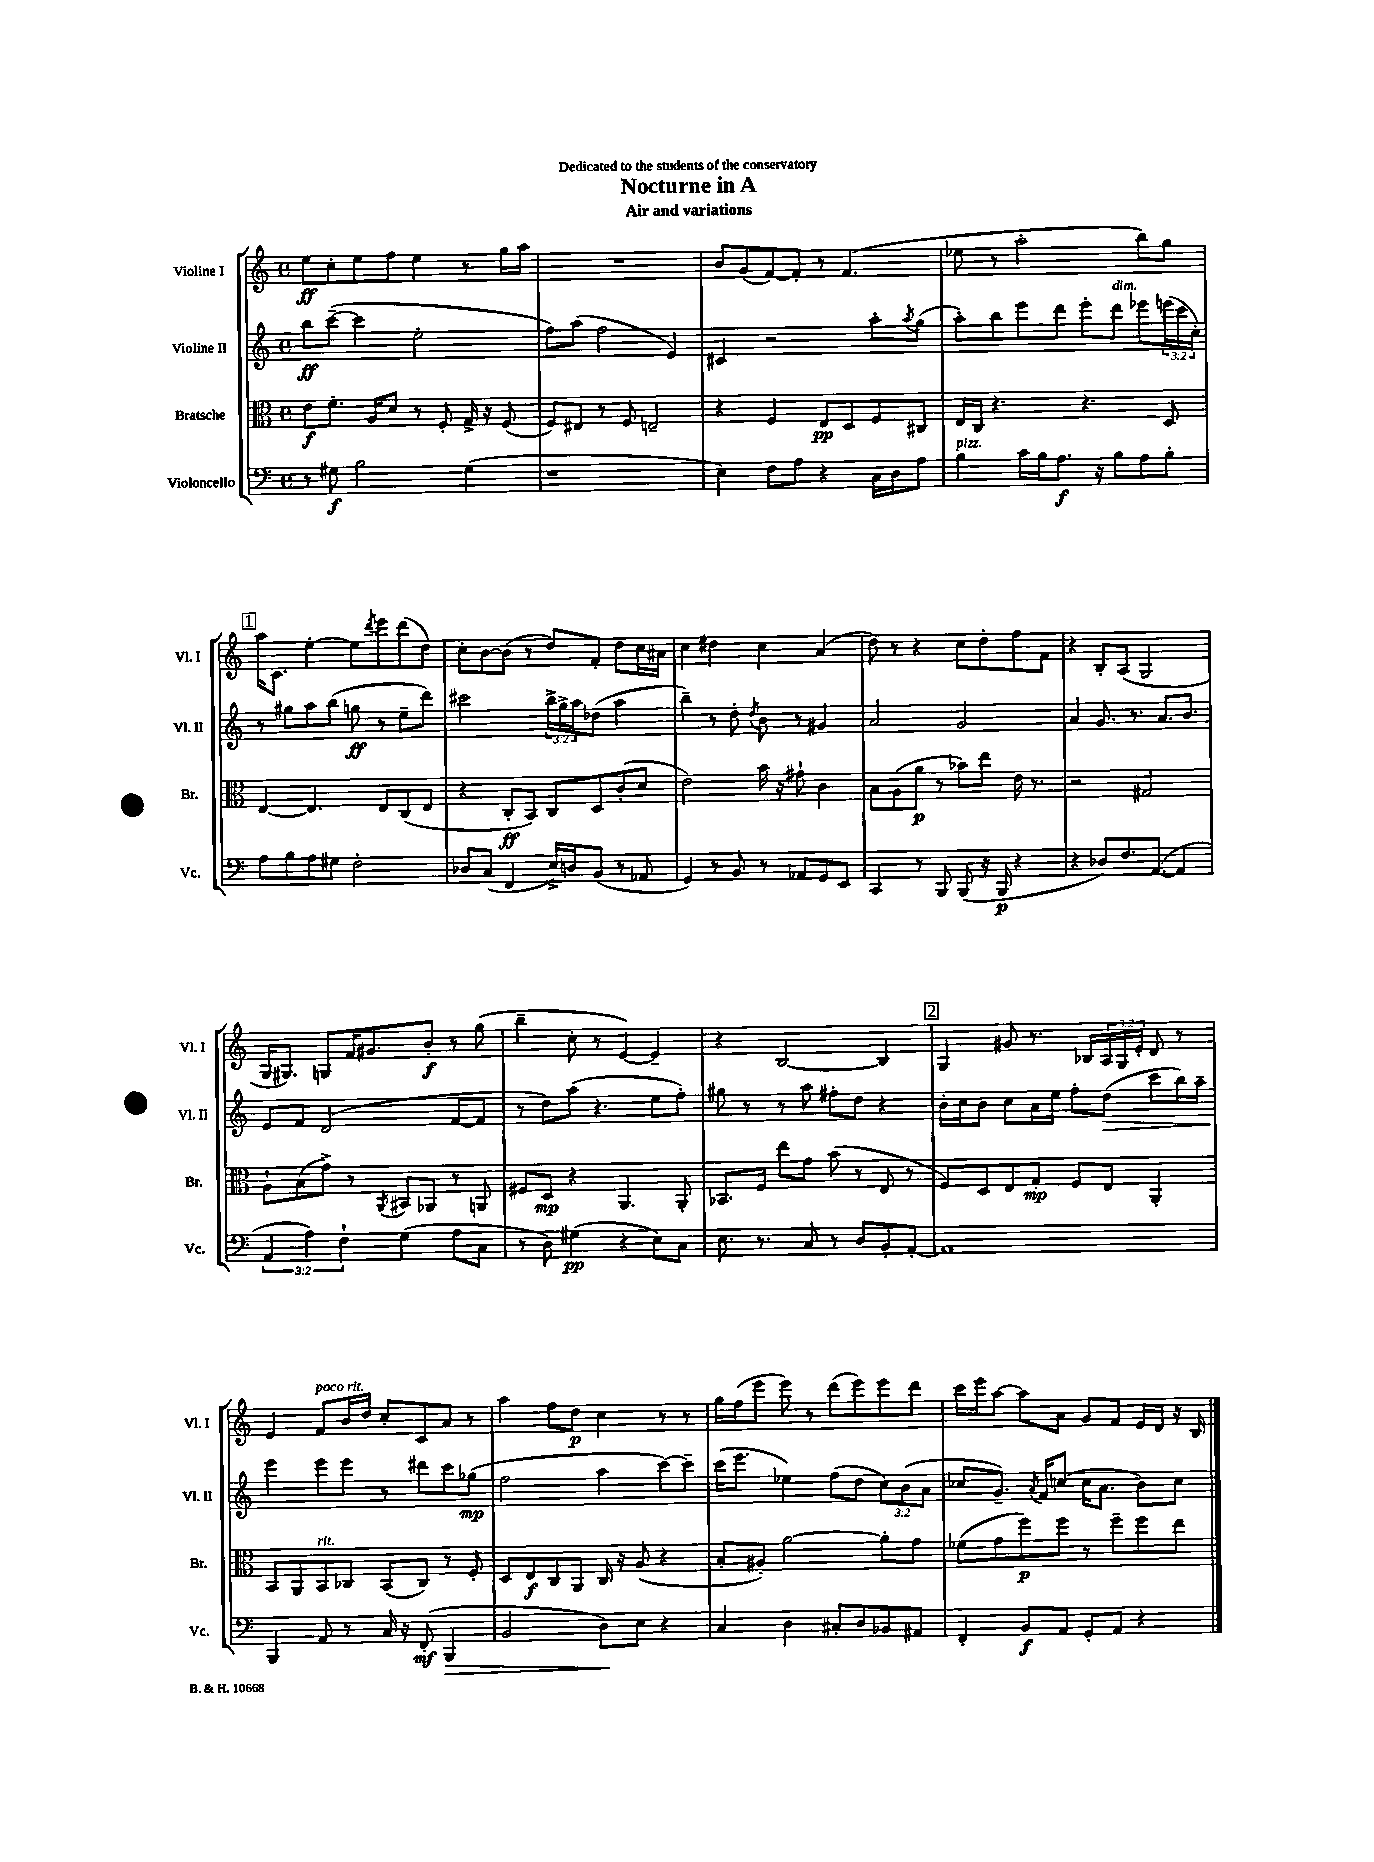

**kern	**kern	**kern	**kern
*staff4	*staff3	*staff2	*staff1
*clefF4	*clefC3	*clefG2	*clefG2
*k[]	*k[]	*k[]	*k[]
*M4/4	*M4/4	*M4/4	*M4/4
*met(c)	*met(c)	*met(c)	*met(c)
8r	8e\L	8bb\L	8ee\L
8G#\	8.f'\J	([8ccc~\J	8cc'\
2B\	.	4ccc\]	8ee\
.	16A/LK	.	.
.	8d/J	.	8ff\J
.	8r	2ee'\	4ee\
.	8F'/	.	.
(4G#\	16G^/	.	8r
.	16r	.	.
.	(8F/	.	16gg\LL
.	.	.	16aa\JJ
=	=	=	=
1r	8F/L)	8ff\L)	1r
.	8E#/J	(8aa\J	.
.	8r	2ff\	.
.	8F/	.	.
.	2E~/	.	.
.	.	4e/)	.
=	=	=	=
4E\)	4r	4c#/	8b/L
.	.	.	(8g/
8F\L	4F/	2r	[8f/)
8A\J	.	.	8f'/]J
4r	8E/L	.	8r
.	8D/	.	(4.f/
16C\LL	8F/	8aa'\L	.
16D\J	.	.	.
.	.	8qaa/	.
8A\J	8C#/J	(8gg\J	.
=	=	=	=
4B\	16E/LL	8aa'\L)	8ee-\
.	16C/JJ	.	.
.	4.r	8bb\	8r
16c\LL	.	8eee\	2aa'\
16B\J	.	.	.
8.A\J	.	8ddd\J	.
.	4.r	8eee'\L	.
16r	.	.	.
8B\L	.	8ddd\J	.
8A\	.	8eee-\L	8bb\L)
8B'\J	8D/	(24eee\L	8gg\J
.	.	24ccc\	.
.	.	24cc'\JJ)	.
=	=	=	=
8A\L	[4E/	8r	16aa\LK
.	.	.	8.c\J
8B\	.	8gg#\L	.
8A\	4.E/]	8aa\	[4ee'\
8G#\J	.	(8bb\J	.
2F'\	.	8gg\	8ee\]L
.	.	.	8qddd/
.	8E/L	8r	8eee\
.	(8C/	8ee~\L	(8ddd\
.	8E/J	8ddd\J)	8dd\J)
=	=	=	=
8D-/L	4r	2ccc#\	8cc'\L
(8C/J	.	.	[8b\
4FF/	8C'/L	.	(8b\]J
.	8BB/J)	.	8r
16E^/LL)	8C/L	24bb^\LL	8dd/L)
.	.	24gg^\	.
16D/J	.	.	.
.	.	24aa\J	.
(8BB/J	8D/	(8dd-\J	8f'/J
8r	(8c'/	4aa\	8dd\L
8AA-/	8d/J	.	16cc\L
.	.	.	16a#\JJ
=	=	=	=
4GG/)	2e\)	4bb~\)	4cc\
8r	.	8r	4dd#\
8BB/	.	8dd'\	.
.	.	8qdd/	.
8r	16b\	8b\	4cc\
.	16r	.	.
8AA-/L	8g#`\	8r	.
8GG/	4c\	4g#/	(4a/
8EE/J	.	.	.
=	=	=	=
4CC/	8B\L	2a/	8dd\)
.	(8A\	.	8r
8r	8a\J	.	4r
8BBB/	8r	.	.
(8BBB/	8b-\L)	2g/	8cc\L
16r	8ee\J	.	8dd'\
16BBB/	.	.	.
4r	16e\	.	8ff\
.	8.r	.	.
.	.	.	8f\J
=	=	=	=
4r	2r	4a/	4r
8D-/L)	.	8.g/	8B'/L
8.F/	.	.	(8A/J
.	.	8.r	.
.	2G#/	.	2G/
([8.AA/J	.	.	.
.	.	8.a/L	.
4AA/]	.	.	.
.	.	8.b/J	.
=	=	=	=
6AA/	8A`\L	8e/L	16G/LK
.	.	.	8.G#/J)
.	(8B\	8f/J	.
6A\)	.	.	.
.	8g^\J)	(2d/	8G/L
6F`\	.	.	.
.	8r	.	16f/K
.	.	.	8.g#/
.	8qAA/	.	.
(4G\	8BB#/L	.	.
.	8AA-/J	.	8b'/J
8A\L	8r	[8f/L	8r
8C\J	8AA/	8f/]J	(8gg\
=	=	=	=
8r	8F#/L	8r	4bb~\
8D\)	8D/J	8dd\L)	.
(4G#\	4r	(8aa\J	8cc'\
.	.	4.r	8r
4r	4.AA/	.	[4e/)
8E\L)	.	8ee\L	4e~/]
8C\J	8AA'/	8ff'\J)	.
=	=	=	=
8.E\	8.BB-/L	8gg#\	4r
.	.	8r	.
8.r	16F/Jk	.	.
.	8ee\L	8r	[2B/
8C/	8g\J	8aa\	.
8r	(8b\	8ff#'\L	.
8D/L	8r	8dd\J	.
8BB'/	8E/	4r	4B/]
[8AA'/J	8r	.	.
=	=	=	=
1AA]	8F/L)	16b'\LL	4G/
.	.	16cc\J	.
.	8D/	8b\J	.
.	8E/	8cc\L	8g#/
.	8G'/J	16a\L	8.r
.	.	16ee\JJ	.
.	8F/L	8ff'\L	.
.	.	.	16B-/LL
.	8E/J	(8dd\J	24A/
.	.	.	24G/
.	.	.	24e'/JJ
.	4AA'/	8ccc\L	8d/
.	.	16bb\L)	8r
.	.	16aa~\JJ	.
=	=	=	=
4BBB/	8BB/L	4eee\	4e/
.	8AA/	.	.
8AA/	8BB/	8eee\L	8f/L
8r	8C-/J	8eee\J	16b/L
.	.	.	16dd/JJ
16C/	(8BB/L	8r	8cc'/L
16r	.	.	.
(8FF'/	8C-/J)	8ddd#\L	8c/
4BBB/	8r	8ccc\	8a/J
.	8F'/	(8gg-\J	8r
=	=	=	=
2BB/	8D/L	2ff\	4aa\
.	8E/	.	.
.	8C/	.	8ff\L
.	8AA/J	.	8dd\J
8D\L)	16C/	4aa\	4cc\
.	16r	.	.
8E\J	(8A/	.	.
4r	4r	[8ccc\L)	8r
.	.	8ccc~\]J	8r
=	=	=	=
4C/	8B'/L	(16ccc\LK	16gg\LL
.	.	8.eee\J	(16ff\J
.	8A#'/J)	.	8eee\J
4D\	[2a\	4ee-\)	8eee\)
.	.	.	8r
8C#'/L	.	(8ff\L	(8ddd\L
8D/	.	8dd\J	8eee\)
8BB-/	8a'\]L	12cc\L)	8eee\
.	.	(12b\	.
8AA#/J	8g\J	.	8ddd\J
.	.	12a\J	.
=	=	=	=
4FF'/	(8f-\L	8cc-/L	16ccc\LL
.	.	.	16eee\J
.	8g\	8.g~/J)	[8aa\J
8BB/L	8ff\)	.	8aa\]L
.	.	8qa/	.
.	.	16f/LK	.
8AA/J	8ff\J	(8cc/J	8a\J
8GG'/L	8r	16cc\LK	8g/L
.	.	8.a\J	.
8AA/J	8ff~\L	.	8f/J
4r	8ff\	8b\L)	16e/LL
.	.	.	16d/JJ
.	8ee\J	8cc\J	16r
.	.	.	16B/
==	==	==	==
*-	*-	*-	*-
